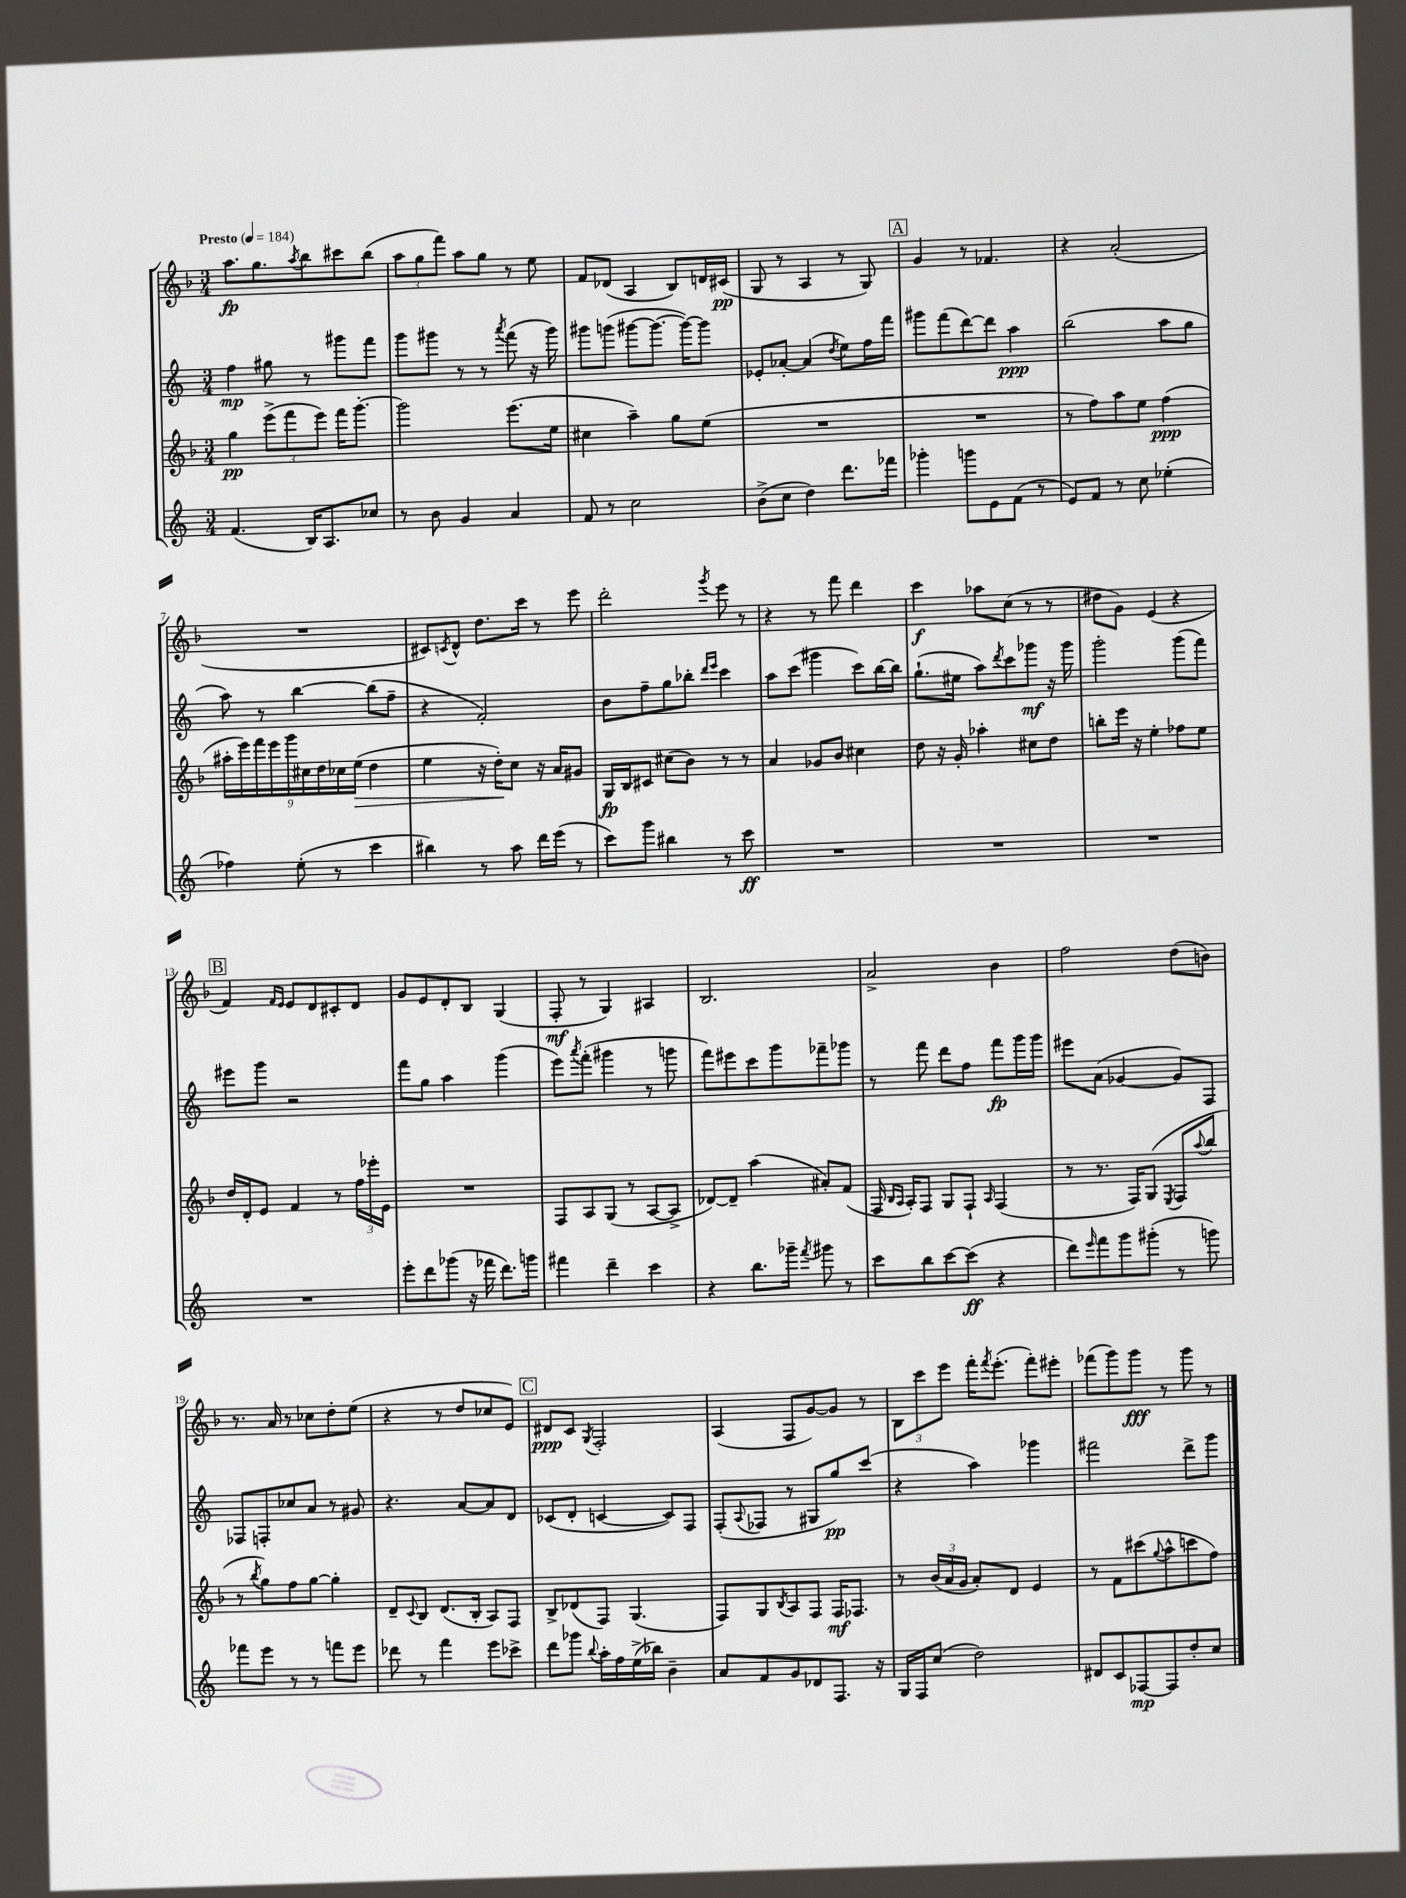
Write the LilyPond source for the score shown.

<<
\new StaffGroup <<
\new Staff = "s0" {
    \clef treble \key f \major \numericTimeSignature \time 3/4 \tempo "Presto" 4 = 184
    a''8.\fp g''8. \acciaccatura { a''8 } bes''8 cis'''8 bes''8( |
    \tuplet 3/2 { a''8 g''8 f'''8) } a''8 g''8 r8 e''8 |
    f'8 des'8( a4 bes8) d'16 cis'16\pp( |
    g8 r8 a4 r8 g8) |
    \mark \markup { \box "A" } g'4 r8 fes'4. |
    r4 a'2-.( |
    R2. |
    cis'8) \acciaccatura { c'8 } d'8-^ d''8. c'''16 r8 e'''8 |
    d'''2-. \acciaccatura { g'''8 } e'''8 r8 |
    r4 r8 f'''8 d'''4 |
    c'''4\f aes''8 c''8( r8 r8 |
    dis''8 g'8) e'4( r4 |
    \mark \markup { \box "B" } f'4) \grace { f'16 e'16 } e'8 d'8 cis'8-. d'8 |
    g'8 e'8 d'8-. bes8 g4( |
    f8-.\mf r8 g4) ais4 |
    bes2. |
    a'2-> bes'4 |
    f''2 d''8( b'8) |
    r8. a'16 r8 ces''8 d''8-. e''8( |
    r4 r8 d''8 ces''8 e'8) |
    \mark \markup { \box "C" } dis'8\ppp c'8 \acciaccatura { g8 } f2-. |
    a4( f8 g'8~) g'8 r8 |
    \tuplet 3/2 { bes8 c'''8 e'''8 } f'''16-. \acciaccatura { f'''8 } e'''8.-.( f'''8-.) eis'''8-. |
    fes'''8( g'''8) g'''8\fff r8 g'''8 r8 \bar "|." |
}
\new Staff = "s1" {
    \clef treble \key c \major \numericTimeSignature \time 3/4
    f''4\mp gis''8 r8 gis'''8 f'''8 |
    g'''8 gis'''8 r8 r8 \acciaccatura { a'''8 } f'''8( r16 gis'''16) |
    gis'''8 g'''8( gis'''8~ gis'''8.~ gis'''16~) gis'''8 |
    ees'8-. aes'8~-. aes'4( \acciaccatura { d''8 } e''8) f''16 f'''16 |
    \mark \markup { \box "A" } gis'''8 f'''8( d'''8~) d'''8 a''4\ppp |
    b''2( a''8 g''8 |
    a''8) r8 b''4~ b''8( f''8-- |
    r4 f'2-.) |
    b'8 f''8-- g''8 bes''8-. \grace { d'''16 e'''16 } c'''4 |
    a''8 c'''8( gis'''4 c'''8) b''16~ b''16 |
    g''8.-!( eis''16 a''8) \acciaccatura { d'''8 } c'''8 ges'''8\mf r16 ges'''16 |
    g'''2-. g'''8( f'''8) |
    \mark \markup { \box "B" } eis'''8 g'''8 r2 |
    f'''8 g''8 a''4 g'''4( |
    e'''8) \acciaccatura { a'''8 } f'''8-.( gis'''4 r8 g'''8 |
    f'''8) eis'''8 c'''8 g'''8 fes'''8-- ges'''8 |
    r8 f'''8 d'''8 f''8 f'''8\fp g'''16 g'''16 |
    eis'''8 a'8( ges'4~ ges'8) f8 |
    fes8 f8-. ces''8 a'8 r8 gis'8 |
    r4. a'8~ a'8 d'8 |
    \mark \markup { \box "C" } ces'8( d'8-. c'4~ c'8) f8 |
    f8-.( \appoggiatura { a8 } fes8 r8 gis8 g''8\pp) c'''8( |
    r4 a''4) ges'''4 |
    fis'''2 d'''8-> g'''8 \bar "|." |
}
\new Staff = "s2" {
    \clef treble \key f \major \numericTimeSignature \time 3/4
    g''4\pp \tuplet 3/2 { e'''8->( f'''8 e'''8) } f'''16 g'''8.~-. |
    g'''2 e'''8.( e''16 |
    cis''4 a''4--) g''8 e''8( |
    R2. |
    \mark \markup { \box "A" } R2. |
    r8 f''8) a''8 e''8 f''4\ppp( |
    \tuplet 9/8 { ais''16-. e'''16) f'''16 e'''16 g'''16 cis''16 d''16 ces''16 e''16\>( } d''4 |
    e''4 r16 d''16-.\!) c''8 r16 a'16 gis'8 |
    g16\fp bes16 cis'8 cis''8( bes'8) r8 r8 |
    a'4 ges'8 bes'8 cis''4 |
    d''8 r16 g'16-. aes''4-. cis''8 d''8 |
    b''8-. e'''16 r16 e''4-. fes''8 e''8 |
    \mark \markup { \box "B" } d''16 d'16-. e'8 f'4 r8 \tuplet 3/2 { f''16 ees'''16-. e'16 } |
    R2. |
    f8 a8 g8( r8 a8~ a8-> |
    des'8~) des'8-- a''4( ais'8-.) f'8( |
    f16 \grace { bes16 a16 } a16-.) f8 g8 f8-! \grace { a16 } f4( |
    r8 r8. f16) g8( \acciaccatura { e8 } f8 \appoggiatura { a''8 } bes''8 |
    r8 \acciaccatura { bes''8 } g''8) f''8 g''8~ g''4-. |
    d'8-- \appoggiatura { c'8 } bes8 d'8.( bes16-. a8) f8 |
    \mark \markup { \box "C" } bes8-> des'8( f8) g4.( |
    f8) g8 \acciaccatura { bes8 } a8 f8 f16\mf fes8. |
    r8 \tuplet 3/2 { bes'16( a'16 g'16 } a'8-.) d'8 e'4 |
    r8 f'8 cis'''8( \appoggiatura { g''8 } a''8-^ c'''8 f''8) \bar "|." |
}
\new Staff = "s3" {
    \clef treble \key c \major \numericTimeSignature \time 3/4
    f'4.( b16) a8. ces''8 |
    r8 b'8 g'4 a'4 |
    f'8 r8 c''2 |
    b'8->( c''8 d''4) d'''8. fes'''16 |
    \mark \markup { \box "A" } ges'''4-. g'''8 e'8 f'8( r8 |
    e'8) f'8 r8 c''8 ees''4-.( |
    fes''4) e''8-.( r8 c'''4 |
    bis''4) r8 a''8 d'''16 e'''16( r8 |
    c'''8) g'''8 bis''4 r8 c'''8\ff |
    R2. |
    R2. |
    R2. |
    \mark \markup { \box "B" } R2. |
    e'''8-. d'''8 ges'''8( r16 fes'''16 d'''8.) g'''16 |
    fis'''4 d'''4-- c'''4 |
    r4 b''8. ges'''16-- \acciaccatura { f'''8 } gis'''8 r8 |
    c'''8 b''8 c'''8~ c'''8\ff( r4 |
    d'''8) \grace { e'''16 } f'''8 g'''8 gis'''8-.( r8 g'''8) |
    fes'''8 e'''8 r8 r8 f'''8 e'''8 |
    des'''8 r8 f'''4 e'''8 ces'''8-> |
    \mark \markup { \box "C" } d'''8 ges'''8 \appoggiatura { b''8 } a''16-. f''16 e''16->( bes''16) b'4-- |
    a'8 f'8 g'8 des'8 f8. r16 |
    g16 f16 c''8( d''2) |
    dis'8 c'8 fes8~\mp fes8 d''8-. c''8 \bar "|." |
}
>>
>>
